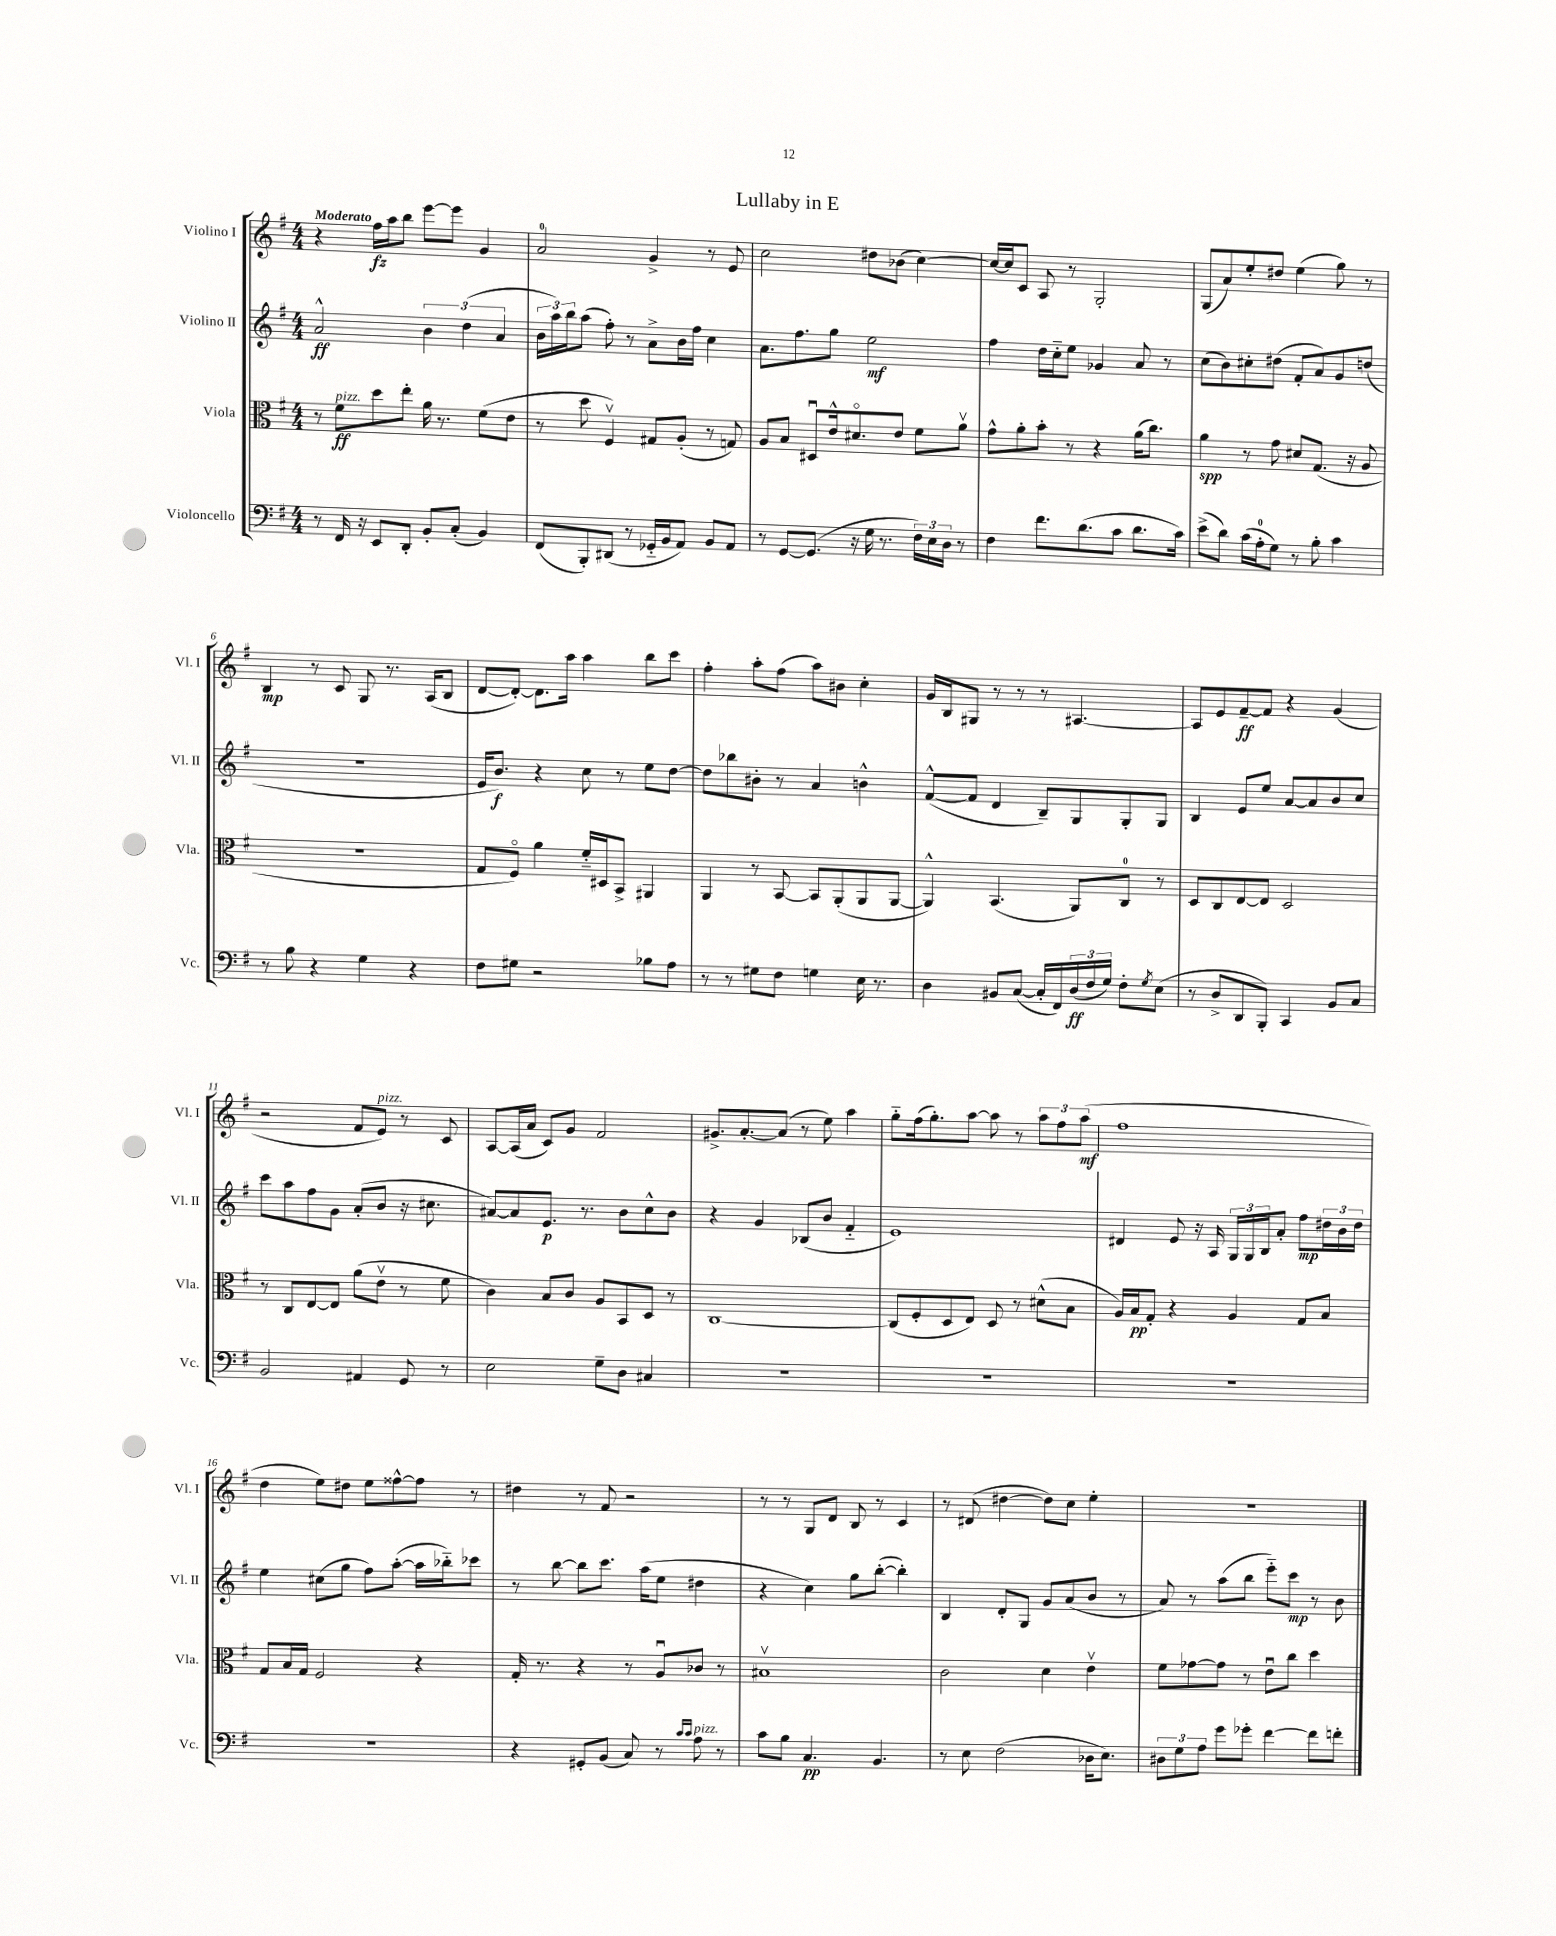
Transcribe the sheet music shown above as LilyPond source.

\header { title = "Lullaby in E" }
<<
\new StaffGroup <<
\new Staff = "s0" \with { instrumentName = "Violino I" shortInstrumentName = "Vl. I" } {
    \clef treble \key g \major \numericTimeSignature \time 4/4 \tempo "Moderato"
    r4 fis''16\fz a''16 b''8 e'''8~ e'''8 g'4 |
    a'2-0 g'4-> r8 e'8 |
    c''2 dis''8 bes'8( c''4~) |
    c''16~ c''16 c'8 a8 r8 g2-. |
    g8( a'8) e''8-. dis''8 e''4( g''8) r8 |
    b4\mp r8 c'8 g8 r8. a16( b8 |
    d'8~ d'8~-.) d'8. a''16 a''4 b''8 c'''8 |
    fis''4-. a''8-. fis''8( a''8) bis'8 c''4-. |
    g'16 b16 gis8 r8 r8 r8 ais4.~ |
    ais8 e'8 fis'8~--\ff fis'8 r4 g'4( |
    r2 fis'8 e'8^\markup { \italic "pizz." }) r8 c'8 |
    a8~ a16( a'16 c'8) g'8 fis'2 |
    gis'8.-> a'8.~-. a'8( r8 e''8) a''4 |
    g''8-_ fis''16( g''8.-.) a''8~ a''8 r8 \tuplet 3/2 { a''8 fis''8 a''8\mf( } |
    fis''1 |
    d''4 e''8) dis''8 e''8 fisis''8~-^ fisis''8 r8 |
    dis''4 r8 fis'8 r2 |
    r8 r8 g8 d'8 b8 r8 c'4 |
    r8 dis'8( dis''4~ dis''8) c''8 e''4-. |
    R1 \bar "|." |
}
\new Staff = "s1" \with { instrumentName = "Violino II" shortInstrumentName = "Vl. II" } {
    \clef treble \key g \major \numericTimeSignature \time 4/4
    a'2-^\ff \tuplet 3/2 { b'4 d''4( a'4 } |
    \tuplet 3/2 { b'16 a''16) b''16 } a''8( fis''8-.) r8 a'8-> b'16 fis''16 c''4 |
    a'8. fis''8. g''8 e''2\mf |
    fis''4 d''16 c''16-_ e''8 ges'4 a'8 r8 |
    c''8( b'8) cis''8-. dis''8( fis'8-. a'8) g'8 d''8( |
    R1 |
    e'16 b'8.\f) r4 c''8 r8 e''8 d''8~ |
    d''8 bes''8 bis'8-. r8 a'4 b'4-^ |
    fis'8~-^( fis'8 d'4 b8--) g8 g8-. g8 |
    b4 e'8 e''8 a'8~ a'8 b'8 c''8 |
    c'''8 a''8 fis''8 g'8 a'8-.( b'8 r16 cis''8. |
    ais'8~) ais'8 e'8.\p r8. b'8 c''8-^ b'8 |
    r4 g'4 bes8( b'8 fis'4-_ |
    e'1) |
    dis'4 e'8 r16 a16 \tuplet 3/2 { g16 g16 b16 } a'8-. fis''8\mp \tuplet 3/2 { dis''16 b'16 dis''16 } |
    e''4 cis''8( g''8 fis''8) a''8~-.( a''16 bes''16-_) ces'''8 |
    r8 b''8~ b''8 c'''8. a''16( e''8 dis''4 |
    r4 c''4) g''8 b''8~-.( b''4-.) |
    b4 d'8-. g8 g'8 a'8( b'8 r8 |
    a'8) r8 a''8( b''8 e'''8-_) c'''8\mp r8 b'8 \bar "|." |
}
\new Staff = "s2" \with { instrumentName = "Viola" shortInstrumentName = "Vla." } {
    \clef alto \key g \major \numericTimeSignature \time 4/4
    r8 fis'8\ff^\markup { \italic "pizz." } d''8 e''8-. a'16 r8. fis'8( e'8 |
    r8 d''8 fis4\upbow) gis8 a8-.( r8 g8) |
    a8 b8 dis8\downbow e'16-^ dis'8.\flageolet e'8 fis'8 a'8\upbow |
    g'8-^ a'8-. b'8-. r8 r4 a'16( c''8.) |
    a'4\spp r8 g'8 dis'8 g8.( r16 a8 |
    R1 |
    g8 fis8\flageolet) a'4 fis'16-_ dis16 b,8-> ais,4 |
    a,4 r8 b,8~ b,8 a,8-.( a,8 a,8~ |
    a,4-^) b,4.( a,8) c8-0 r8 |
    d8 c8 e8~ e8 d2 |
    r8 c8 e8~ e8 a'8( e'8\upbow r8 fis'8 |
    c'4) b8 c'8 a8 b,8 d8 r8 |
    c1~ |
    c8( fis8-. d8 e8) d8 r8 dis'8-^( b8 |
    a16) b16\pp g8-. r4 a4 g8 b8 |
    g8 b16 g16 fis2 r4 |
    g16-. r8. r4 r8 a8\downbow ces'8 r8 |
    bis1\upbow |
    c'2 d'4 e'4\upbow |
    fis'8 ges'8~ ges'8 r8 e'8\downbow c''8 d''4 \bar "|." |
}
\new Staff = "s3" \with { instrumentName = "Violoncello" shortInstrumentName = "Vc." } {
    \clef bass \key g \major \numericTimeSignature \time 4/4
    r8 fis,16 r16 e,8 d,8-. b,8-. c8-.( b,4) |
    fis,8( b,,8-.) dis,8( r8 ges,16-_ b,16 a,8) b,8 a,8 |
    r8 g,8~ g,8.( r16 g16 r8. \tuplet 3/2 { fis16) e16 d16 } r8 |
    fis4 fis'8. d'8.( c'8 d'8. c'16) |
    e'8->( d'8) c'16( a16-0-. g8) r8 b8-. c'4 |
    r8 b8 r4 g4 r4 |
    fis8 gis8 r2 bes8 a8 |
    r8 r8 gis8 fis8 g4 e16 r8. |
    d4 bis,8 c8~( c16-. fis,16) \tuplet 3/2 { d16\ff( fis16 g16) } fis8-. \acciaccatura { g8 } e8( |
    r8 d8-> d,8 b,,8-.) c,4 b,8 c8 |
    b,2 ais,4 g,8 r8 |
    e2 g8-- d8 cis4 |
    R1 |
    R1 |
    R1 |
    R1 |
    r4 gis,8-. b,8( c8) r8 \grace { c'16 c'16 } a8^\markup { \italic "pizz." } r8 |
    c'8 b8 c4.\pp b,4. |
    r8 e8 fis2( des16 e8.) |
    \tuplet 3/2 { dis8 g8 a8 } g'8 ges'8-. fis'4~ fis'8 f'8-. \bar "|." |
}
>>
>>
